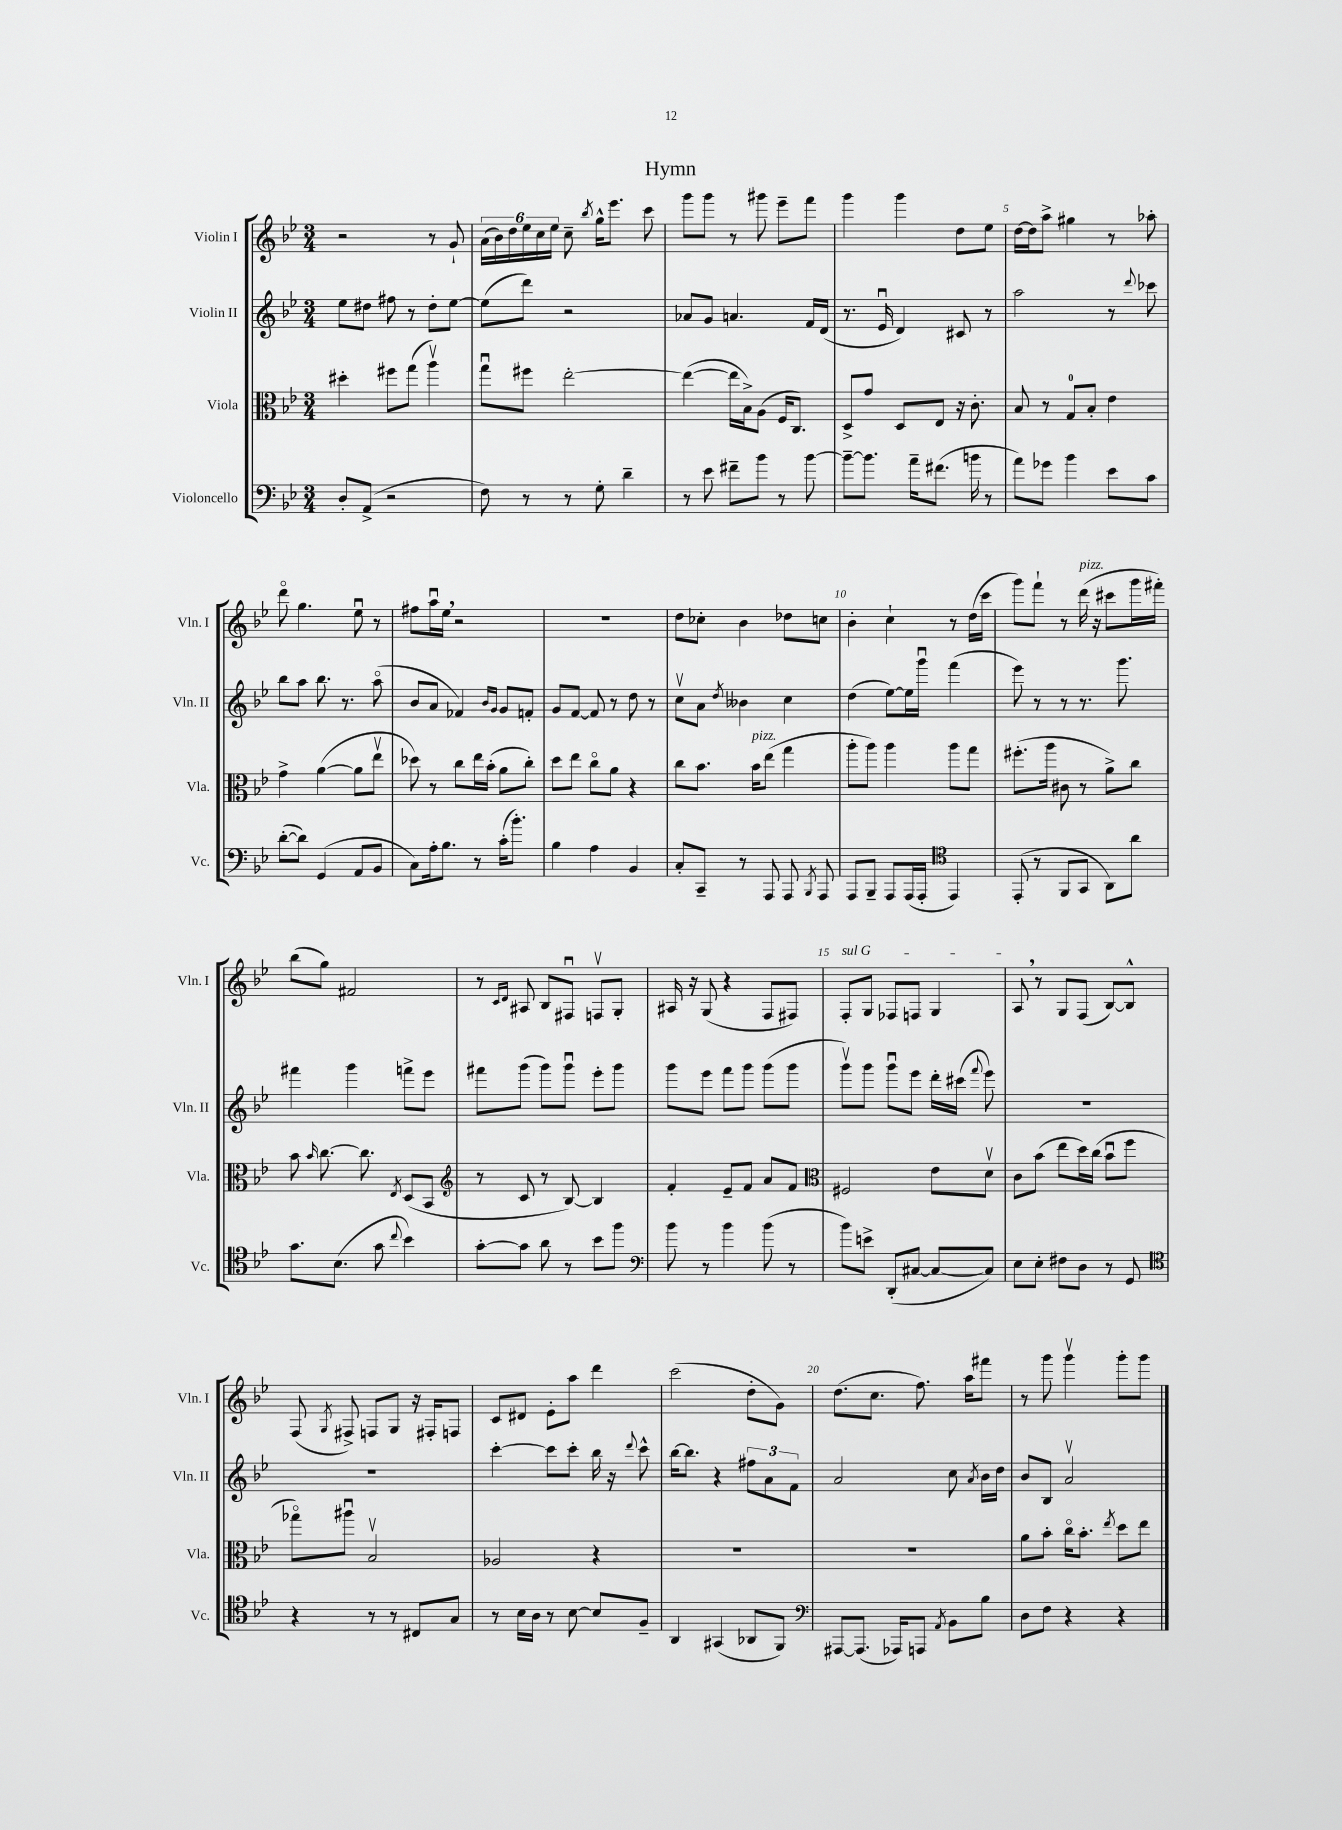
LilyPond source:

\header { title = "Hymn" }
<<
\new StaffGroup <<
\new Staff = "s0" \with { instrumentName = "Violin I" shortInstrumentName = "Vln. I" } {
    \clef treble \key bes \major \numericTimeSignature \time 3/4
    \autoBeamOff r2 r8 g'8-! |
    \tuplet 6/4 { a'16[( bes'16) d''16 ees''16 c''16 ees''16] } c''8-- \acciaccatura { bes''8 } g''16[-^ ees'''8.] c'''8 |
    g'''8[ g'''8] r8 gis'''8 ees'''8[-- f'''8] |
    g'''4 g'''4 d''8[ ees''8] |
    d''16[~ d''16 a''8]-> gis''4 r8 aes''8-. |
    d'''8\flageolet g''4. ees''8\downbow r8 |
    fis''8[ a''16\downbow ees''16] \breathe r2 |
    R2. |
    d''8[ ces''8]-. bes'4 des''8[ c''8] |
    bes'4-. c''4-! r8 d''16[( c'''16] |
    g'''8[) f'''8]-! r8 d'''16^\markup { \italic "pizz." }( r16 cis'''8[ g'''16 fis'''16]-.) |
    bes''8[( g''8]) fis'2 |
    r8 \grace { c'16[ d'16] } ais8 bes8[ fis8]\downbow f8[\upbow g8]-. |
    ais16 r16 g8( r4 f8[ fis8]) |
    \once \override TextSpanner.bound-details.left.text = \markup { \italic "sul G" } f8[-.\startTextSpan g8] fes8[ f8] g4 |
    a8\stopTextSpan \breathe r8 g8[ f8]( bes8[~) bes8]-^ |
    f8( \acciaccatura { g8 } fis8->) f8[ g8] r16 fis16[-. f8] |
    c'8[ dis'8] ees'8[-. a''8] d'''4 |
    c'''2( d''8[-. g'8]) |
    d''8.[( c''8.] f''8.) a''16[ fis'''8] |
    r8 g'''8 g'''4\upbow g'''8[-. g'''8] \bar "|." |
}
\new Staff = "s1" \with { instrumentName = "Violin II" shortInstrumentName = "Vln. II" } {
    \clef treble \key bes \major \numericTimeSignature \time 3/4
    \autoBeamOff ees''8[ dis''8] fis''8 r8 dis''8[-. ees''8]~ |
    ees''8[( d'''8]) r2 |
    aes'8[ g'8] a'4. f'16[ d'16]( |
    r8. ees'16\downbow d'4) cis'8 r8 |
    a''2 r8 \appoggiatura { d'''8 } ces'''8 |
    bes''8[ a''8] bes''8. r8. a''8\flageolet( |
    bes'8[ a'8] fes'4) \grace { bes'16[ g'16] } g'8[ f'8]-. |
    g'8[ f'8]~ f'8 r8 d''8 r8 |
    c''8[\upbow a'8] \acciaccatura { d''8 } beses'4 c''4 |
    d''4( ees''8[~) ees''16 g'''16]\downbow f'''4( |
    ees'''8) r8 r8 r8. g'''8. |
    fis'''4 g'''4 f'''8[-> ees'''8] |
    fis'''8[ g'''8]( g'''8[) g'''8]\downbow ees'''8[-. g'''8] |
    g'''8[ ees'''8] f'''8[ g'''8] g'''8[( g'''8] |
    g'''8[\upbow) g'''8] g'''8[\downbow ees'''8] d'''16[-. cis'''16]( \appoggiatura { f'''8 } ees'''8) |
    R2. |
    R2. |
    c'''4~-. c'''8[ c'''8]-. bes''16 r16 \appoggiatura { d'''8 } c'''8-^ |
    bes''16[~ bes''8.] r4 \tuplet 3/2 { fis''8[ a'8 f'8] } |
    a'2 c''8 \acciaccatura { a'8 } bes'16[ d''16] |
    bes'8[ bes8] a'2\upbow \bar "|." |
}
\new Staff = "s2" \with { instrumentName = "Viola" shortInstrumentName = "Vla." } {
    \clef alto \key bes \major \numericTimeSignature \time 3/4
    \autoBeamOff dis''4-. fis''8[ g''8]( a''4\upbow) |
    g''8[\downbow fis''8] ees''2~-. |
    ees''4~( ees''16[ bes16->) a8]( f16[ c8.]) |
    d8[-> g'8] d8[ ees8] r16 c'8.-. |
    bes8 r8 g8[-0 bes8]-. ees'4 |
    g'4-> a'4~( a'8[ ees''8]\upbow |
    des''8) r8 c''8[ ees''16 bes'16]-.( a'8[ c''8]-.) |
    d''8[ ees''8] c''8[\flageolet a'8] r4 |
    c''8[ bes'8.] bes'16[^\markup { \italic "pizz." } ees''8]( g''4 |
    a''8[-. a''8]) a''4 a''8[ g''8] |
    fis''8.[-.( a''16] cis'8 r8 a'8[->) c''8] |
    bes'8 \grace { bes'16 } c''8.~ c''8. \acciaccatura { ees8 } d8[( bes,8] |
    \clef treble r8 c'8 r8 bes8~) bes4 |
    f'4-. ees'8[-- f'8] a'8[ f'8] |
    \clef alto fis2 ees'8[ d'8]\upbow |
    c'8[ bes'8]( ees''8[ d''16) c''16]( bes'8[\downbow f''8] |
    ges''8[\flageolet) ais''8]\downbow bes2\upbow |
    aes2 r4 |
    R2. |
    R2. |
    a'8[ bes'8]-. c''16[\flageolet bes'8.]-. \acciaccatura { ees''8 } d''8[ ees''8] \bar "|." |
}
\new Staff = "s3" \with { instrumentName = "Violoncello" shortInstrumentName = "Vc." } {
    \clef bass \key bes \major \numericTimeSignature \time 3/4
    \autoBeamOff d8[-. a,8]->( r2 |
    f8) r8 r8 g8-. d'4-- |
    r8 ees'8 fis'8[-- bes'8] r8 bes'8~ |
    bes'8[~-- bes'8.] a'16[-- fis'8.]( b'16 r8 |
    a'8[) ges'8] bes'4 ees'8[ c'8] |
    d'8[~-.( d'8]) g,4( a,8[ bes,8] |
    c8[) a16-. bes8.] r8 c'16[-.( bes'8.]-.) |
    bes4 a4 bes,4 |
    c8[-. c,8]-- r8 a,,8 a,,8 \acciaccatura { bes,,8 } a,,8 |
    a,,8[ bes,,8]-- a,,8[ a,,16( a,,16]-. \clef tenor ees,4) |
    ees,8-.( r8 f,8[ g,8] a,8[) a'8] |
    g'8.[ bes8.]( g'8 \appoggiatura { c''8 } bes'4) |
    g'8[~-. g'8] a'8 r8 bes'8[ f''8] |
    \clef bass bes'8 r8 bes'4 bes'8( r8 |
    bes'8[) e'8]-> d,8[-.( cis8]~ cis8[~ cis8]) |
    ees8[ ees8]-. fis8[ d8] r8 g,8 |
    \clef tenor r4 r8 r8 cis8[ g8] |
    r8 bes16[ a16] r8 bes8~ bes8[ f8]-- |
    a,4 gis,4( aes,8[ f,8]) |
    \clef bass ais,,8[~ ais,,8.]( aes,,16[) a,,8] \acciaccatura { a,8 } bes,8[ bes8] |
    d8[ f8] r4 r4 \bar "|." |
}
>>
>>
\layout { \context { \Score \override BarNumber.break-visibility = ##(#f #t #t) barNumberVisibility = #(every-nth-bar-number-visible 5) } }
